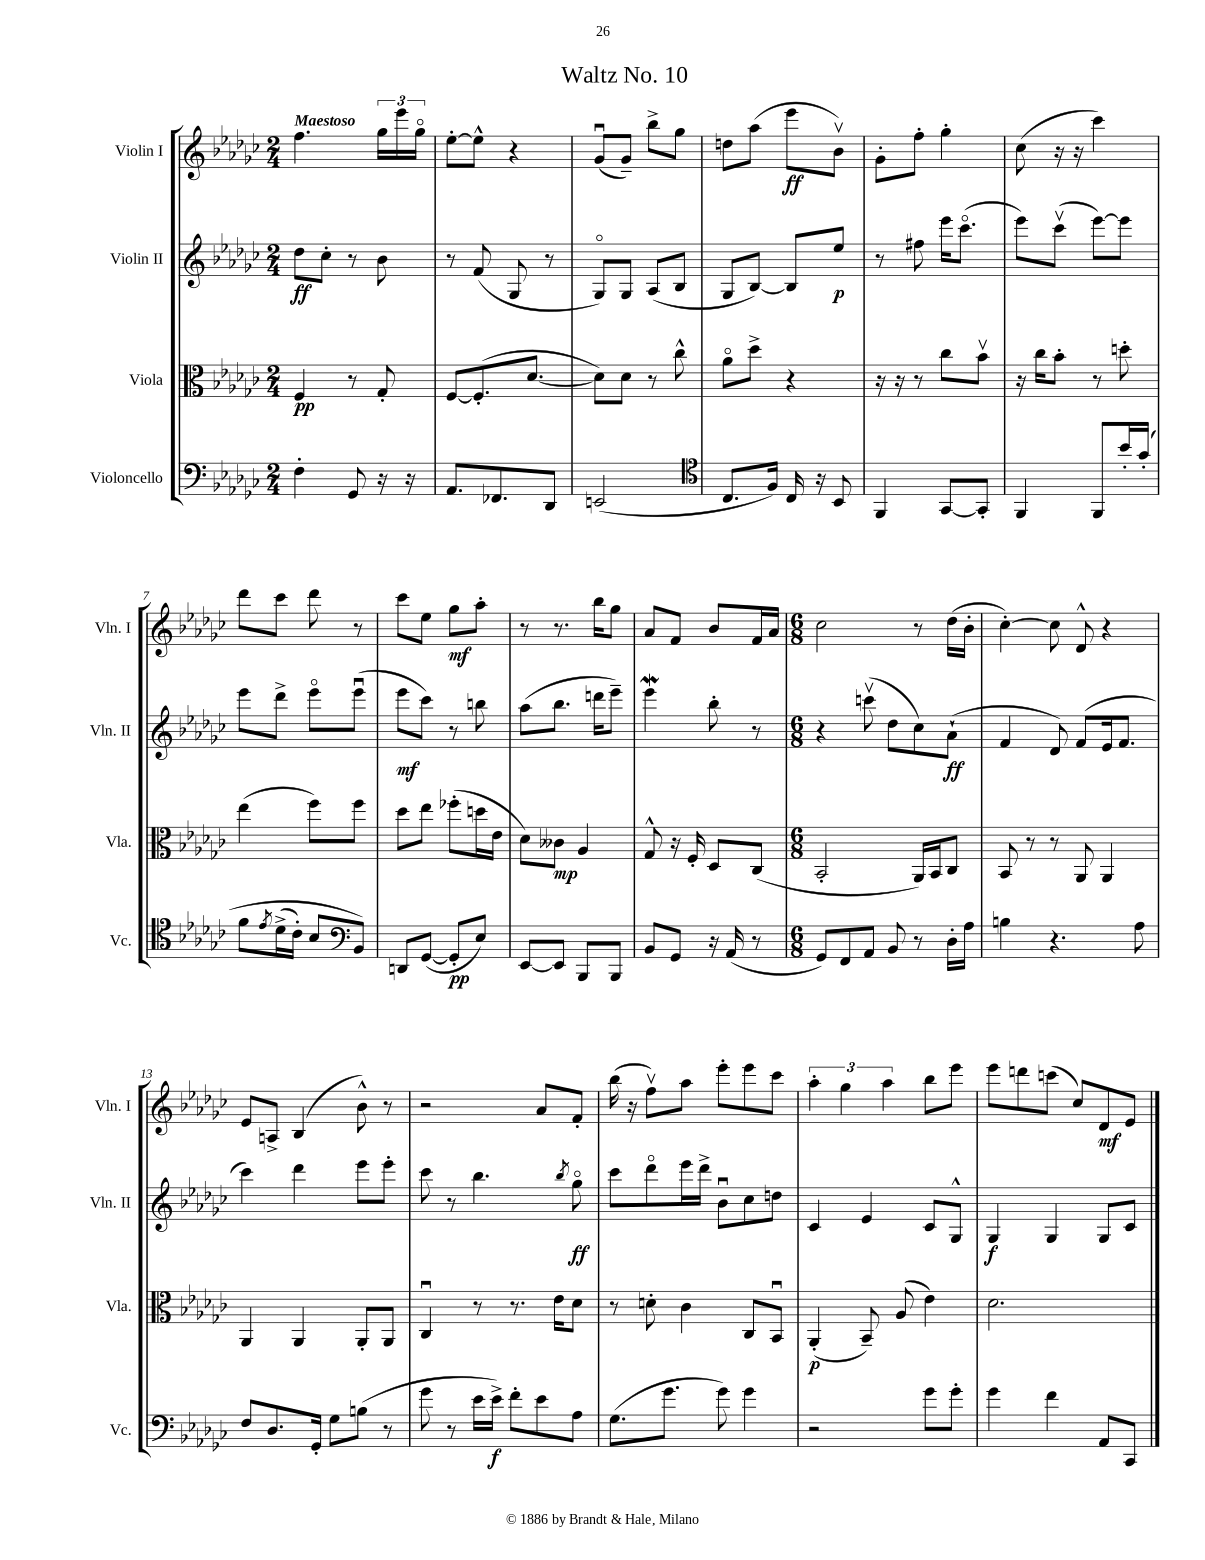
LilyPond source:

\header { title = "Waltz No. 10" }
<<
\new StaffGroup <<
\new Staff = "s0" \with { instrumentName = "Violin I" shortInstrumentName = "Vln. I" } {
    \clef treble \key ges \major \numericTimeSignature \time 2/4 \tempo "Maestoso"
    f''4. \tuplet 3/2 { ges''16 ees'''16 ges''16\flageolet } |
    ees''8~-. ees''8-^ r4 |
    ges'8\downbow( ges'8--) bes''8-> ges''8 |
    d''8 aes''8( ees'''8\ff bes'8\upbow) |
    ges'8-. f''8-. ges''4-. |
    ces''8( r16 r16 ces'''4) |
    des'''8 ces'''8 des'''8 r8 |
    ces'''8 ees''8 ges''8\mf aes''8-. |
    r8 r8. bes''16 ges''8 |
    aes'8 f'8 bes'8 f'16 aes'16 |
    \numericTimeSignature \time 6/8 ces''2 r8 des''16( bes'16-. |
    ces''4~-.) ces''8 des'8-^ r4 |
    ees'8 a8-> bes4( bes'8-^) r8 |
    r2 aes'8 f'8-. |
    bes''16( r16 f''8\upbow) aes''8 ees'''8-. ees'''8 ces'''8 |
    \tuplet 3/2 { aes''4-. ges''4 aes''4 } bes''8 ees'''8 |
    ees'''8 d'''8 c'''8( ces''8) des'8\mf ees'8 \bar "|." |
}
\new Staff = "s1" \with { instrumentName = "Violin II" shortInstrumentName = "Vln. II" } {
    \clef treble \key ges \major \numericTimeSignature \time 2/4
    des''8\ff ces''8-. r8 bes'8 |
    r8 f'8( ges8 r8 |
    ges8\flageolet) ges8 aes8( bes8 |
    ges8 bes8~) bes8 ees''8\p |
    r8 fis''8 ees'''16 ces'''8.\flageolet( |
    ees'''8) ces'''8\upbow( ees'''8~) ees'''8 |
    ees'''8 des'''8-> ees'''8\flageolet ees'''8\downbow( |
    ees'''8\mf ces'''8) r8 b''8 |
    aes''8( bes''8. d'''16 ees'''8--) |
    ees'''4\mordent bes''8-. r8 |
    \numericTimeSignature \time 6/8 r4 c'''8\upbow( des''8 ces''8) aes'8-!\ff( |
    f'4 des'8) f'8( ees'16 f'8. |
    ces'''4) des'''4 ees'''8 ees'''8-. |
    ces'''8 r8 bes''4. \acciaccatura { bes''8 } ges''8\flageolet\ff |
    ces'''8 des'''8\flageolet ees'''16 des'''16-> bes'8\downbow ces''8 d''8 |
    ces'4 ees'4 ces'8 ges8-^ |
    ges4\f ges4 ges8 ces'8 \bar "|." |
}
\new Staff = "s2" \with { instrumentName = "Viola" shortInstrumentName = "Vla." } {
    \clef alto \key ges \major \numericTimeSignature \time 2/4
    f4\pp r8 ges8-. |
    f8~ f8.-.( des'8.~ |
    des'8) des'8 r8 ces''8-^ |
    aes'8\flageolet des''8-> r4 |
    r16 r16 r8 ces''8 bes'8\upbow |
    r16 ces''16 bes'8-. r8 d''8-. |
    ees''4( f''8) f''8 |
    des''8 ees''8 fes''8-.( d''16 ees'16 |
    des'8) ceses'8\mp aes4 |
    ges8-^ r16 f16-. des8 ces8( |
    \numericTimeSignature \time 6/8 bes,2-. aes,16) bes,16 ces8 |
    bes,8 r8 r8 aes,8 aes,4 |
    aes,4 aes,4 aes,8-. aes,8 |
    ces4\downbow r8 r8. ees'16 des'8 |
    r8 d'8-. ces'4 ces8 bes,8\downbow |
    aes,4-.\p( bes,8--) aes8( ees'4) |
    des'2. \bar "|." |
}
\new Staff = "s3" \with { instrumentName = "Violoncello" shortInstrumentName = "Vc." } {
    \clef bass \key ges \major \numericTimeSignature \time 2/4
    f4-. ges,8 r16 r16 |
    aes,8. fes,8. des,8 |
    e,2( |
    \clef tenor ces8. f16) ces16 r16 bes,8 |
    f,4 ges,8~ ges,8-. |
    f,4 f,8 bes'16-. ges'16-.\( |
    f'8 \acciaccatura { ees'8 } des'16->( ces'16-.) bes8 bes,8\) |
    \clef bass d,8 ges,8~( ges,8-.\pp ees8) |
    ees,8~ ees,8 bes,,8 bes,,8 |
    bes,8 ges,8 r16 aes,16( r8 |
    \numericTimeSignature \time 6/8 ges,8) f,8 aes,8 bes,8 r8 des16-. aes16 |
    b4 r4. aes8 |
    f8 des8. ges,16-. ges8 b8( r8 |
    ges'8 r8 ees'16 ees'16->\f) f'8-. ees'8 aes8 |
    ges8.( ges'8. ges'8) ges'4 |
    r2 ges'8 ges'8-. |
    ges'4 f'4 aes,8 ces,8 \bar "|." |
}
>>
>>
